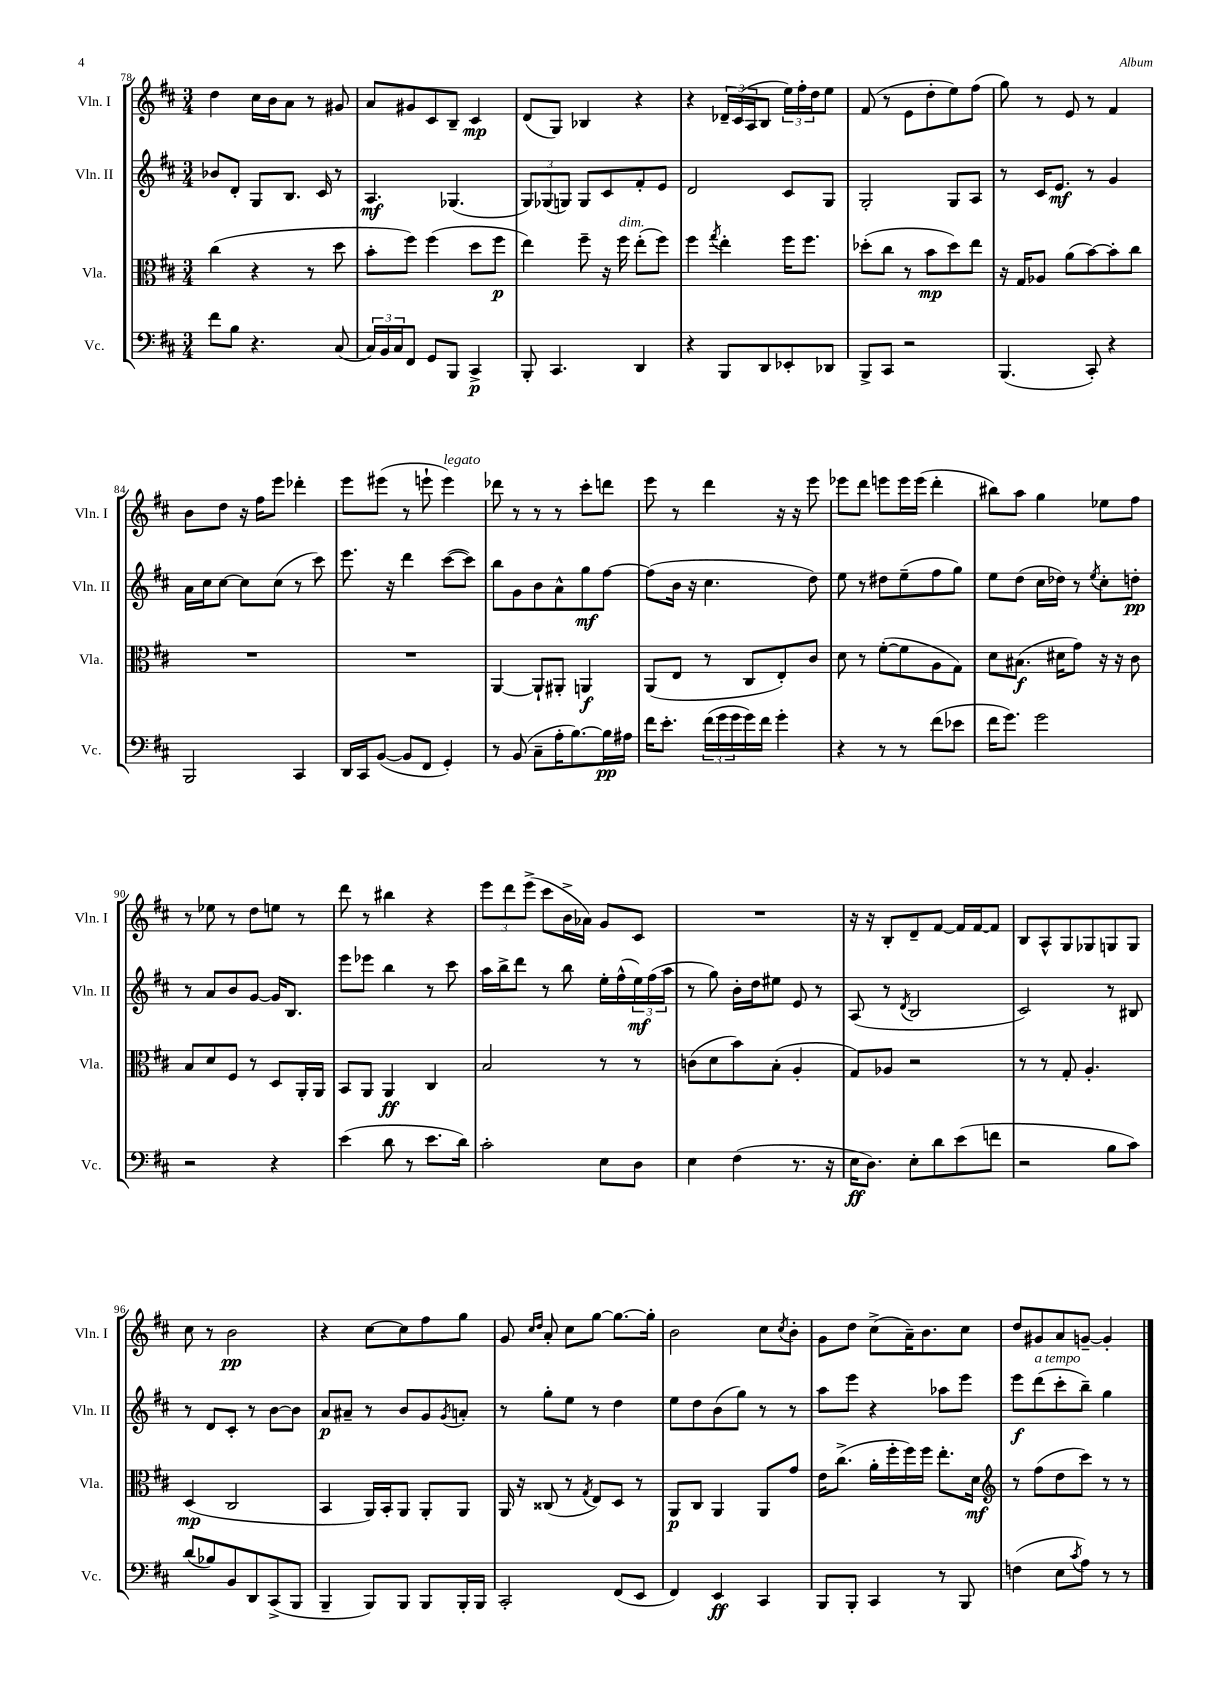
<<
\new StaffGroup <<
\new Staff = "s0" \with { instrumentName = "Vln. I" shortInstrumentName = "Vln. I" } {
    \clef treble \key d \major \numericTimeSignature \time 3/4
    d''4 cis''16 b'16 a'8 r8 gis'8 |
    a'8 gis'8 cis'8 b8-- cis'4\mp |
    d'8( g8) bes4 r4 |
    r4 \tuplet 3/2 { des'16-- cis'16( a16 } b8 \tuplet 3/2 { e''16) fis''16-. d''16 } e''8 |
    fis'8( r8 e'8 d''8-. e''8) fis''8( |
    g''8) r8 e'8 r8 fis'4 |
    b'8 d''8 r16 fis''16 e'''8 des'''4-. |
    e'''8 eis'''8( r8 e'''8-! e'''4^\markup { \italic "legato" }) |
    des'''8 r8 r8 r8 cis'''8-. d'''8 |
    e'''8 r8 d'''4 r16 r16 e'''8 |
    ees'''8 d'''8 e'''8 e'''16 e'''16( d'''4-. |
    bis''8) a''8 g''4 ees''8 fis''8 |
    r8 ees''8 r8 d''8 e''8 r8 |
    d'''8 r8 bis''4 r4 |
    \tuplet 3/2 { e'''8 d'''8 e'''8->( } cis'''8 b'16-> aes'16) g'8 cis'8 |
    R2. |
    r16 r16 b8-. d'8-- fis'8~ fis'16 fis'16~ fis'8 |
    b8 a8-^ g8 ges8 g8 g8 |
    cis''8 r8 b'2\pp |
    r4 cis''8~ cis''8 fis''8 g''8 |
    g'8 \grace { cis''16 d''16 } a'8-. cis''8 g''8~ g''8.~ g''16-. |
    b'2 cis''8 \acciaccatura { cis''8 } b'8-. |
    g'8 d''8 cis''8->( a'16--) b'8. cis''8 |
    d''8 gis'8 a'8 g'8~-- g'4-. \bar "|." |
}
\new Staff = "s1" \with { instrumentName = "Vln. II" shortInstrumentName = "Vln. II" } {
    \clef treble \key d \major \numericTimeSignature \time 3/4
    bes'8 d'8-. g8 b8. cis'16 r8 |
    a4.\mf ges4.( |
    \tuplet 3/2 { g8) ges8( g8) } g8 cis'8 fis'8-. e'8 |
    d'2 cis'8 g8 |
    g2-. g8 a8 |
    r8 cis'16 e'8.\mf r8 g'4 |
    a'16 cis''16 cis''8~ cis''8 cis''8( r8 cis'''8) |
    e'''8. r16 d'''4 cis'''8~( cis'''8) |
    b''8 g'8 b'8 a'8-^ g''8\mf fis''8~ |
    fis''8( b'16 r16 cis''4. d''8) |
    e''8 r8 dis''8 e''8--( fis''8 g''8) |
    e''8 d''8( cis''16 des''16) r8 \acciaccatura { e''8 } cis''8-. d''8-.\pp |
    r8 a'8 b'8 g'8~ g'16 b8. |
    e'''8 ees'''8 b''4 r8 cis'''8 |
    a''16 b''16-> d'''8 r8 b''8 e''16-. fis''16-^( \tuplet 3/2 { e''16\mf) fis''16( a''16 } |
    r8 g''8) b'16-. d''16 eis''8 e'8 r8 |
    a8( r8 \acciaccatura { d'8 } b2 |
    cis'2) r8 bis8 |
    r8 d'8 cis'8-. r8 b'8~ b'8 |
    a'8\p ais'8-- r8 b'8 g'8 \acciaccatura { g'8 } a'8-. |
    r8 g''8-. e''8 r8 d''4 |
    e''8 d''8 b'8( g''8) r8 r8 |
    a''8 e'''8 r4 aes''8 e'''8 |
    e'''8\f d'''8^\markup { \italic "a tempo" }( cis'''8-. b''8--) g''4 \bar "|." |
}
\new Staff = "s2" \with { instrumentName = "Vla." shortInstrumentName = "Vla." } {
    \clef alto \key d \major \numericTimeSignature \time 3/4
    cis''4( r4 r8 d''8 |
    b'8-. fis''8) fis''4( d''8 fis''8\p |
    e''4) fis''8-- r16 fis''16^\markup { \italic "dim." } e''8-.( fis''8) |
    fis''4 \acciaccatura { g''8 } e''4-. fis''16 fis''8. |
    des''8-.( cis''8 r8 b'8\mp des''8) e''8 |
    r16 g16 aes8 a'8( b'8~) b'8-. cis''8 |
    R2. |
    R2. |
    a,4~ a,8-! ais,8-. a,4\f |
    a,8( e8 r8 cis8 e8-.) cis'8 |
    d'8 r8 fis'8~-.( fis'8 a8 g8) |
    d'8 bis8.\f( dis'16 g'8) r16 r16 cis'8 |
    b8 d'8 fis8 r8 d8 a,16-. a,16 |
    b,8 a,8 a,4\ff cis4 |
    b2 r8 r8 |
    c'8( d'8 b'8) b8-.( a4-. |
    g8) aes8 r2 |
    r8 r8 g8-. a4.-. |
    d4\mp( cis2 |
    b,4 a,16) b,16-. a,8 a,8-. a,8 |
    a,16 r16 cisis8( r8 \acciaccatura { g8 } e8) d8 r8 |
    a,8\p cis8 a,4 a,8 g'8 |
    e'16 cis''8.->( a'16-. fis''16-. fis''16) fis''16 e''8.-. d'16\mf |
    \clef treble r8 fis''8( d''8 cis'''8) r8 r8 \bar "|." |
}
\new Staff = "s3" \with { instrumentName = "Vc." shortInstrumentName = "Vc." } {
    \clef bass \key d \major \numericTimeSignature \time 3/4
    fis'8 b8 r4. cis8( |
    \tuplet 3/2 { cis16) b,16 cis16 } fis,8 g,8 b,,8 cis,4->\p |
    b,,8-. cis,4. d,4 |
    r4 b,,8 d,8 ees,8-. des,8 |
    b,,8-> cis,8 r2 |
    b,,4.( cis,8-.) r4 |
    b,,2 cis,4 |
    d,16 cis,16 b,8~( b,8 fis,8 g,4-.) |
    r8 b,8( cis8-- a16-. b8.~) b16\pp ais16 |
    fis'16 e'8.-. \tuplet 3/2 { fis'16( g'16 g'16 } g'16) fis'16 g'4-. |
    r4 r8 r8 fis'8( ees'8 |
    fis'16 g'8.) g'2 |
    r2 r4 |
    e'4( d'8 r8 e'8. d'16) |
    cis'2-. e8 d8 |
    e4 fis4( r8. r16 |
    e16\ff d8.) e8-. d'8 e'8( f'8 |
    r2 b8 cis'8) |
    d'8( bes8) b,8 d,8 cis,8->( b,,8 |
    b,,4-- b,,8) b,,8 b,,8 b,,16-. b,,16 |
    cis,2-. fis,8( e,8 |
    fis,4) e,4\ff cis,4 |
    b,,8 b,,8-. cis,4 r8 b,,8 |
    f4( e8 \acciaccatura { cis'8 } a8) r8 r8 \bar "|." |
}
>>
>>
\layout { \context { \Score currentBarNumber = #78 } }
